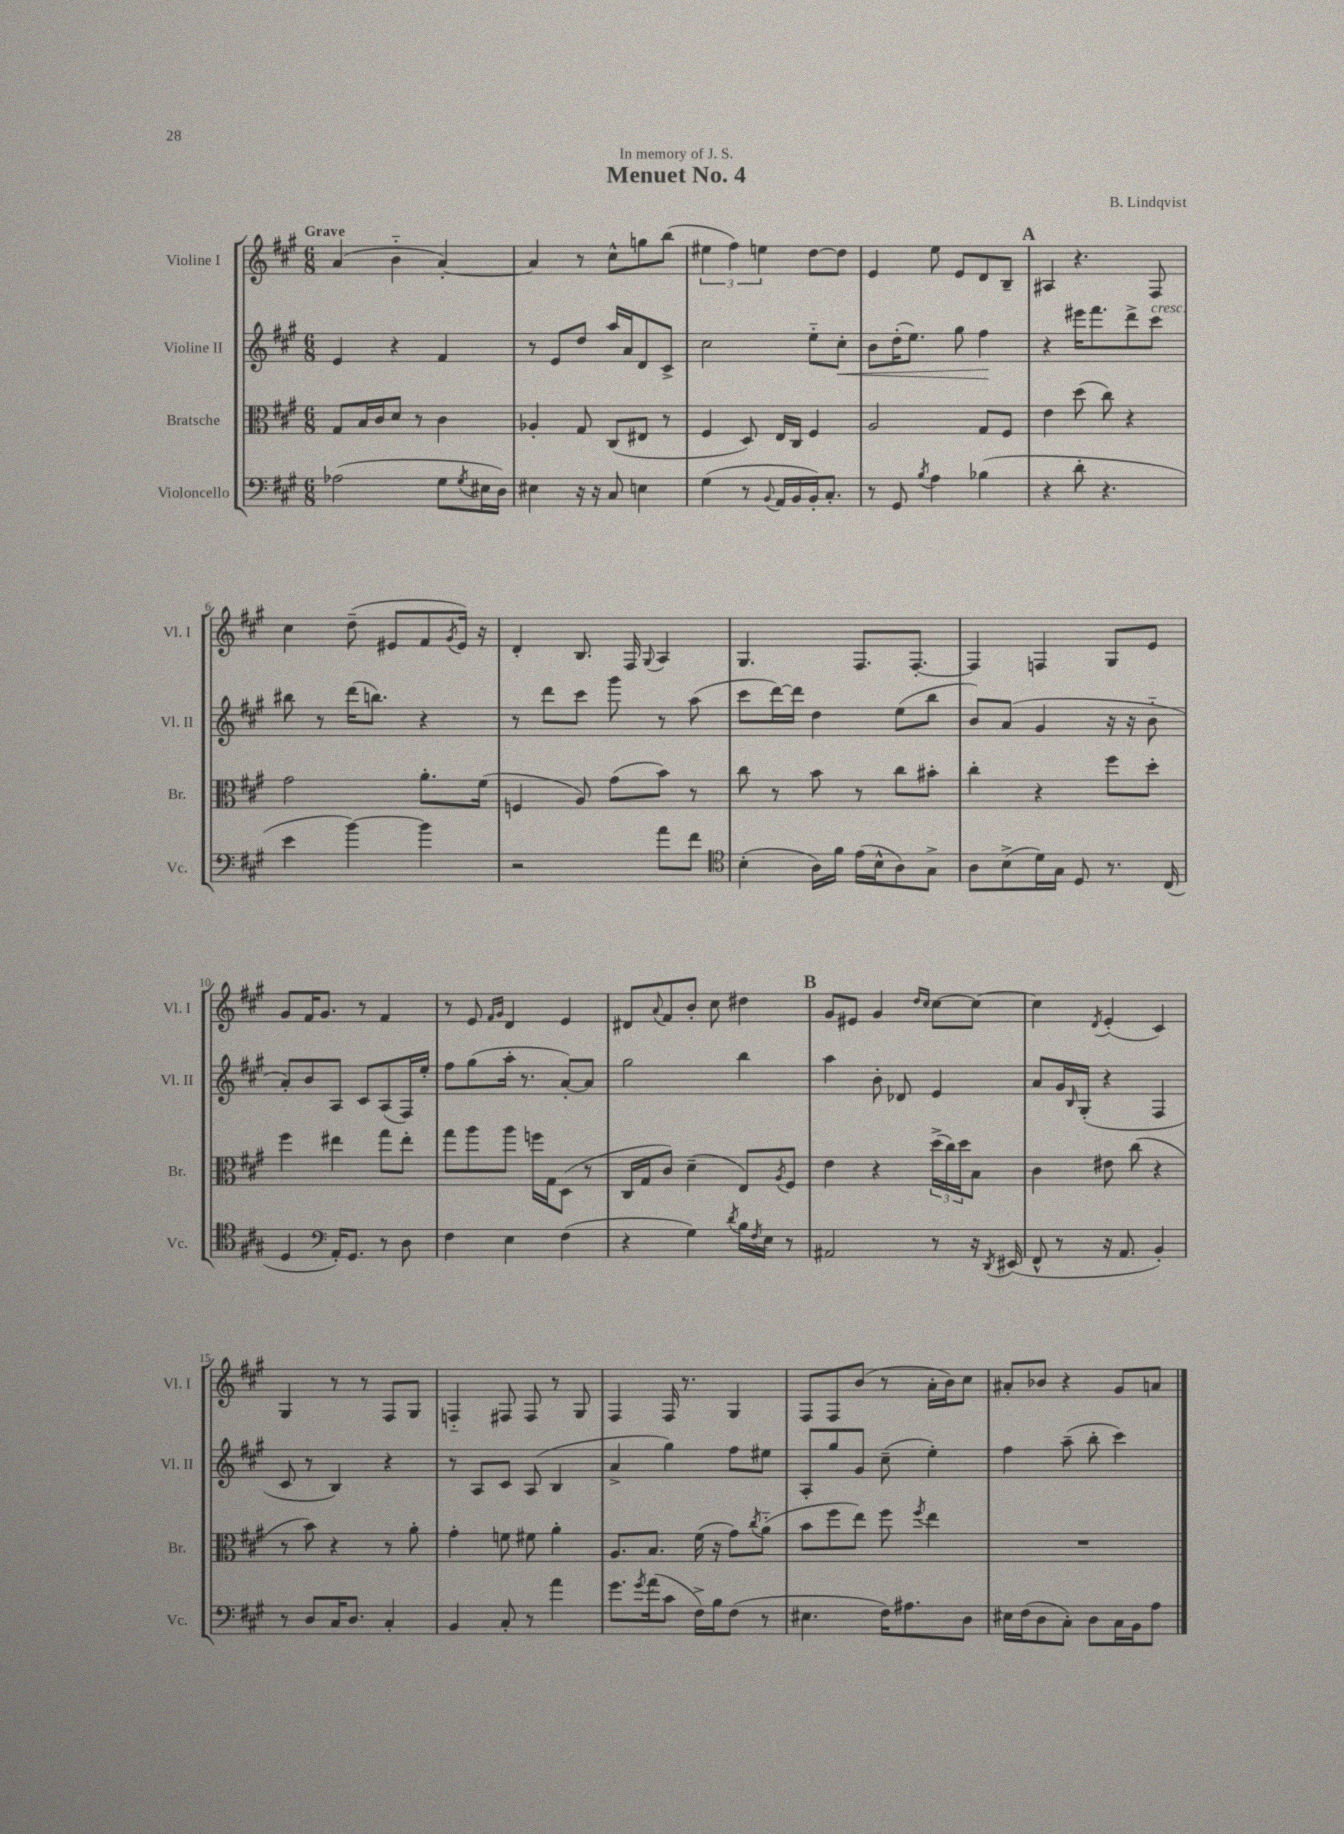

**kern	**kern	**kern	**kern
*staff4	*staff3	*staff2	*staff1
*clefF4	*clefC3	*clefG2	*clefG2
*k[f#c#g#]	*k[f#c#g#]	*k[f#c#g#]	*k[f#c#g#]
*M6/8	*M6/8	*M6/8	*M6/8
(2A-\	8G#/L	4e/	(4a/
.	16B/L	.	.
.	16c#/J	.	.
.	8d/J	4r	4b'~\
.	8r	.	.
8G#\L	4c#\	4f#/	[4a'/)
8qG#/	.	.	.
16E#\L	.	.	.
16D\JJ)	.	.	.
=	=	=	=
4E#\	4A-'/	8r	4a/]
.	.	8e/L	.
16r	8G#/	8dd/J	8r
16r	.	.	.
8C#/	(8C#/L	16aa/LL	8cc#^^\L
.	.	16a/J	.
4E\	8E#/J	8d/	8gg\
.	8r	8c#^/J	(8bb\J
=	=	=	=
(4G#\	4F#/	2cc#\	6ee#\
.	.	.	6ff#\)
8r	8D/)	.	.
.	.	.	6ee\
8qqBB/	.	.	.
16AA/LL	16E/LL	.	.
16BB/	16C#/JJ	.	.
16BB'/J)	4F#/	8ee'~\L	[8dd\L
8.C#'/J	.	.	.
.	.	8cc#'\J	8dd\]J
=	=	=	=
8r	2A/	8b\L	4e/
8GG#/	.	(16dd'\K	.
.	.	8.ee\J)	.
8qB/	.	.	.
4A\	.	.	8ee\
.	.	8gg#\	8e/L
(4B-\	8G#/L	4ff#\	8d/
.	8F#/J	.	8B~/J
=	=	=	=
4r	4e\	4r	4A#/
8d'\	(8dd\	16eee#\LK	4.r
.	.	8.fff#\	.
4.r	8cc#\)	.	.
.	4r	8ddd^\	.
.	.	8ccc#\J	8F#/
=	=	=	=
4e\	2g#\	8bb#\	4cc#\
.	.	8r	.
[4b\)	.	(16ddd\LK	(8dd~\
.	.	8.bb\J)	.
.	.	.	8e#/L
4b\]	8.a'\L	4r	8f#/
.	.	.	8qg#/
.	.	.	16e#/Jk)
.	(16f#\Jk	.	16r
=	=	=	=
2r	4F/	8r	4d'/
.	.	8ddd\L	.
.	8A/)	8ccc#\J	8.B/
.	(8g#\L	8ggg#\	.
.	.	.	16F#/
.	.	.	8qqG#/
8a\L	8b\J)	8r	4A/
8f#\J	8r	(8aa\	.
=	=	=	=
*clefC4	*	*	*
(4B'\	8cc#\	8ccc#\L	4.G#/
.	8r	[16ddd\L)	.
.	.	16ddd\]JJ	.
16A\LL)	8b\	4dd\	.
16f#\JJ	.	.	.
(16e\LL	8r	.	8.F#/L
16B^^\J	.	.	.
8A\)	8cc#\L	(8ee\L	.
.	.	.	[8.F#'/J
8G#^\J	8b#'\J	8bb\J	.
=	=	=	=
8A\L	4cc#'\	8b/L)	4F#/]
(8B^\	.	(8a/J	.
16d\L)	4r	4g#/	4F/
16G#\JJ	.	.	.
8D/	.	.	.
8.r	8ff#\L	16r	8G#/L
.	.	16r	.
.	8dd'\J	8b'~\	8e/J
(16C#/	.	.	.
=	=	=	=
4D/	4ff#\	8a'/L)	8g#/L
.	.	8b/	16f#/K
.	.	.	8.g#/J
*clefF4	*	*	*
16AA'/LK)	4ee#\	8A/J	.
8.GG#/J	.	.	.
.	.	8c#/L	8r
8r	8gg#\L	(8A/	4f#/
8D\	8ee#'\J	16F#/L)	.
.	.	16ee'/JJ	.
=	=	=	=
4F#\	8gg#\L	8ff#\L	8r
.	8aa\	(8gg#\	8e/
.	.	.	16qqf#/LL
.	.	.	16qqg#/JJ
4E\	8aa\J	16aa'\Jk	4d/
.	.	8.r	.
.	16ff\LL	.	.
.	16G#\J	.	.
(4F#\	(8D\J	[8a'/L)	4e/
.	8r	8a/]J	.
=	=	=	=
4r	16C#/LL	2gg#\	8d#/L
.	16G#/J	.	.
.	.	.	8qqa/
.	8c#/J)	.	8f#/
4G#\)	(4d~\	.	8b'/J
.	.	.	8cc#\
8qd/	.	.	.
16B\LL	8E/L)	4bb\	4dd#\
8qF#/	.	.	.
16E\JJ	.	.	.
.	8qA/	.	.
8r	8F#/J	.	.
=	=	=	=
2AA#/	4e\	4aa\	8g#/L
.	.	.	8e#/J
.	4r	8b'\	4g#/
.	.	8d-/	.
.	.	.	16qqdd/LL
.	.	.	16qqcc#/JJ
8r	(24dd^\LL	4e/	[8cc#\L
.	24cc#\)	.	.
.	24dd\J	.	.
16r	8B\J	.	8cc#\_J
8qDD/	.	.	.
(16EE#/	.	.	.
=	=	=	=
8FF#^^/	4c#\	8a/L	4cc#\]
8r	.	16g#/L	.
.	.	16qqB/	.
.	.	(16G#'/JJ	.
.	.	.	8qd/
16r	8e#\	4r	(4e'/
8.AA/	.	.	.
.	(8cc#\	.	.
4BB'/)	4r	4F#/	4c#/)
=	=	=	=
8r	8r	8c#/	4G#/
8D/L	8b\)	8r	.
16C#/K	4r	4B/)	8r
8.D/J	.	.	.
.	.	.	8r
4C#'/	8r	4r	8F#/L
.	8a'\	.	8G#/J
=	=	=	=
4BB/	4g#'\	8r	4F'~/
.	.	8A/L	.
8C#'/	8f\	8c#/J	8F#/
8r	8f#\	(8A/	8F#/
4a\	4a'\	4B/	8r
.	.	.	8G#/
=	=	=	=
8.g#\L	8.A/L	4a^/	4F#/
8qg#/	.	.	.
(16a\k	8.B/J	.	.
8c#\J	.	4gg#\)	16F#/
.	.	.	8.r
16F#^\LL)	(16f#\	.	.
16B\J	16r	.	.
(8F#\J	8g#\L)	8ff#\L	4G#/
.	8qcc#/	.	.
8r	(8a'~\J	8ee#\J	.
=	=	=	=
4.E#\	8b\L	8A'/L	8F#/L
.	8ff#\	8gg#/	8F#/
.	8ee\J)	8g#/J	(8b/J
16F#\LK)	8ff#\	(8cc#~\	8r
8.A#\	.	.	.
.	8qff#/	.	.
.	4ee\	4ee'\)	16a'\LL
.	.	.	16b\J)
8D\J	.	.	8cc#\J
=	=	=	=
16E#\LL	2.r	4ff#\	8a#'/L
(16F#\J	.	.	.
8D\	.	.	8b-/J
8C#'\J)	.	(8aa~\	4r
8D\L	.	8bb'\	.
16C#\L	.	4ccc#\)	8g#/L
16BB\J	.	.	.
8A\J	.	.	8a/J
==	==	==	==
*-	*-	*-	*-
